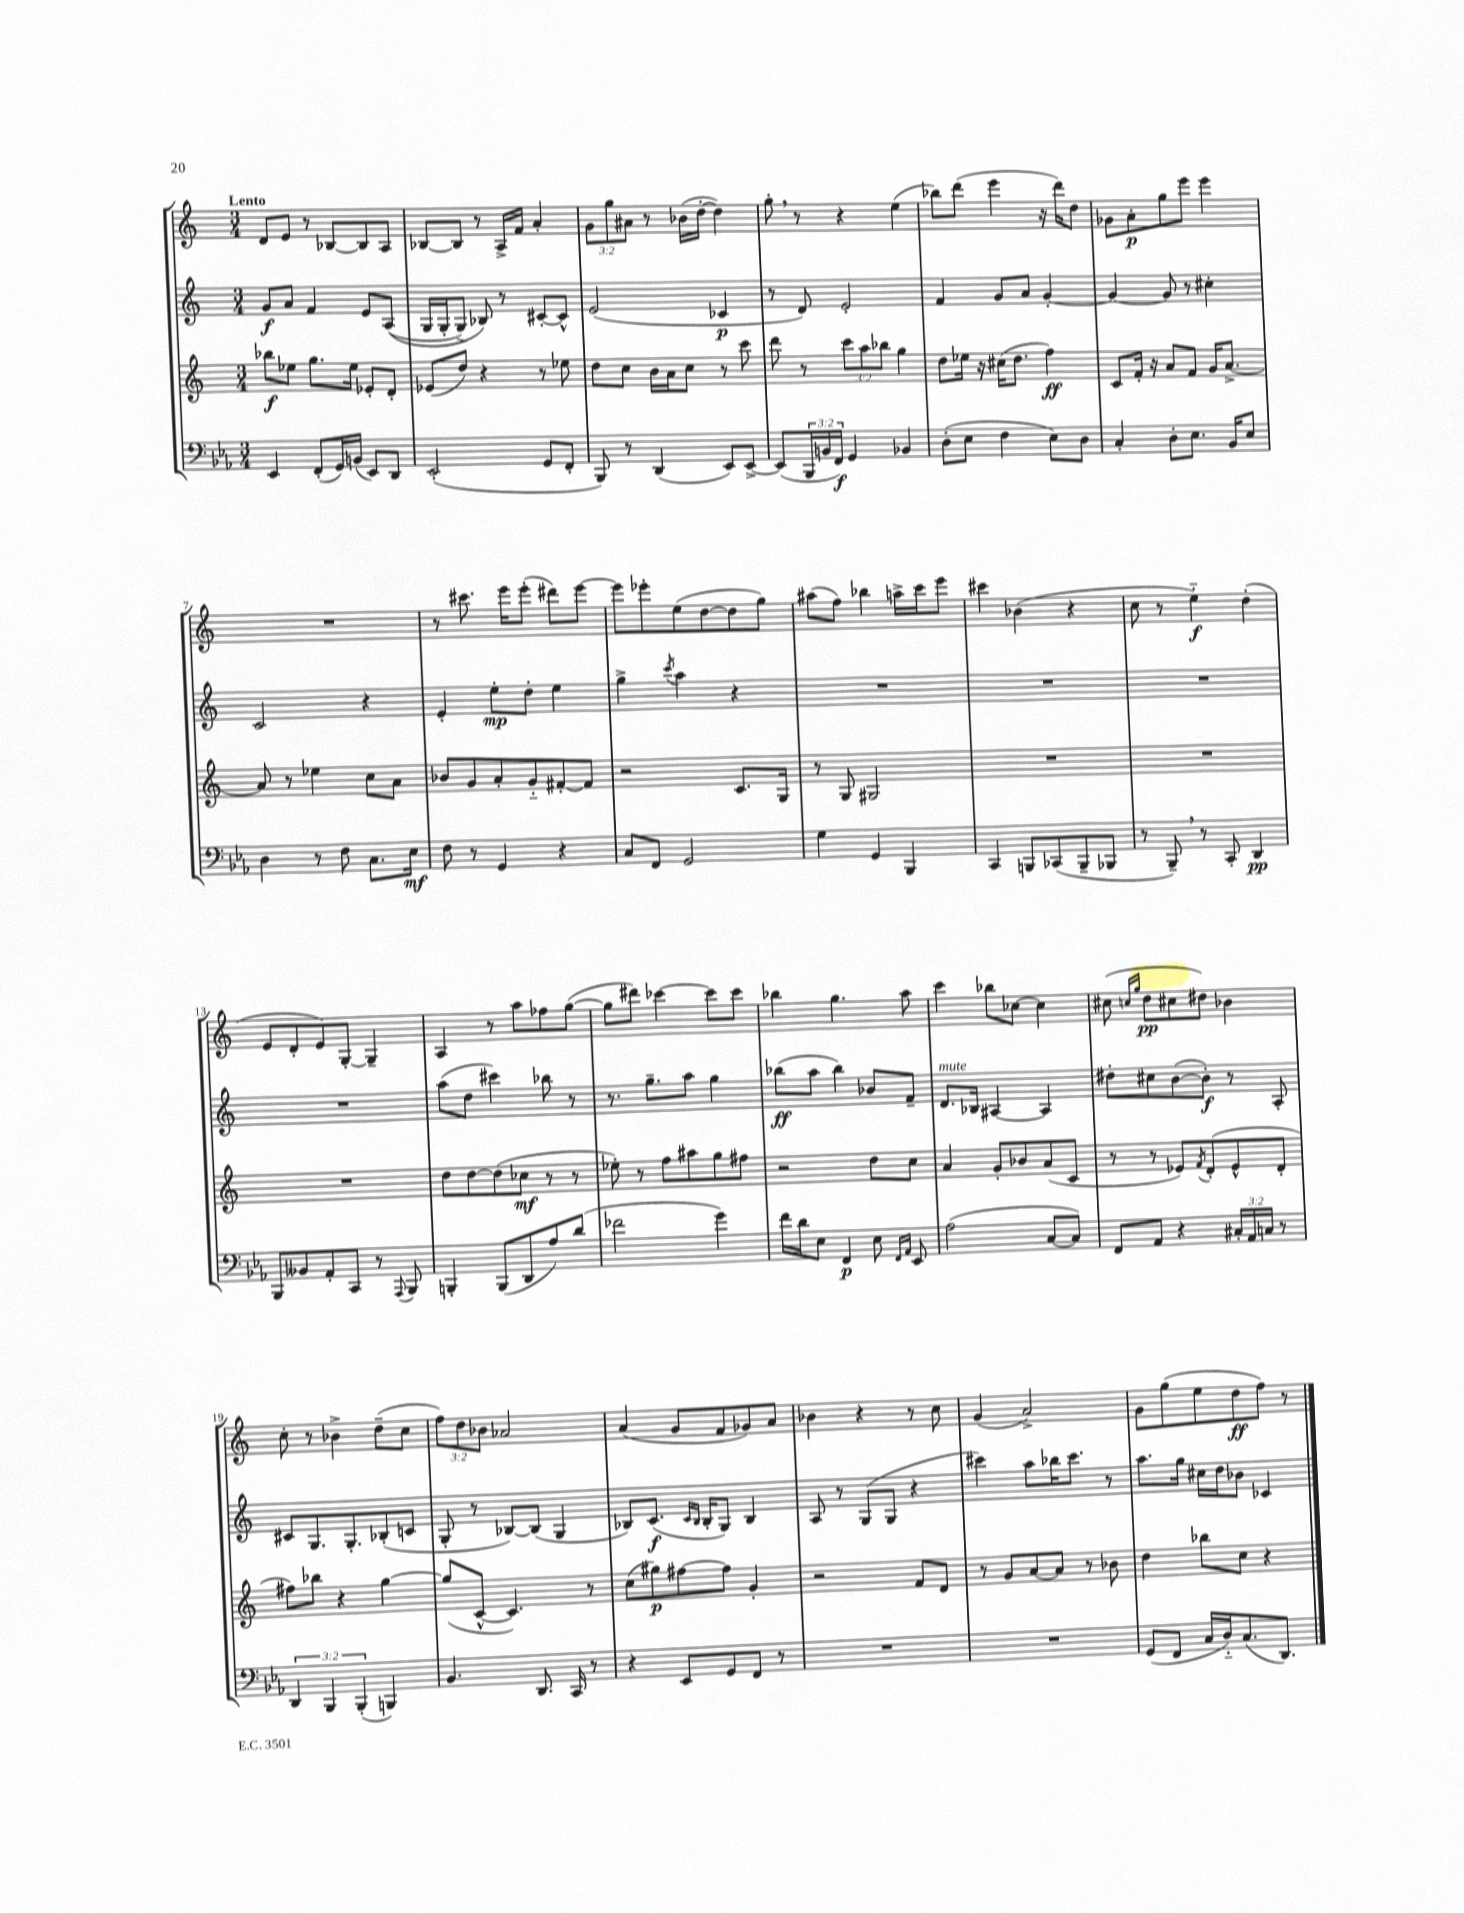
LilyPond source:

<<
\new StaffGroup <<
\new Staff = "s0" {
    \clef treble \key c \major \numericTimeSignature \time 3/4 \override Staff.TupletNumber.text = #tuplet-number::calc-fraction-text \tempo "Lento"
    d'8 e'8 r8 bes8~ bes8 a8 |
    bes8~ bes8 r8 a16-> f'16 a'4-. |
    \tuplet 3/2 { g'8 g''8 ais'8 } r8 bes'16( d''16~-. d''4) |
    g''8-. \breathe r8 r4 e''4( |
    bes''8) d'''8( e'''4 r16 d'''16) d''8 |
    ges'8 a'8-.\p g''8 e'''8 e'''4 |
    R2. |
    r8 cis'''8. e'''16 e'''8-.( dis'''8) e'''8~ |
    e'''8 ees'''8-. e''8( d''8~ d''8 g''8) |
    ais''8( f''8) bes''4 a''16-> c'''16 e'''8 |
    cis'''4 bes'4( r4 |
    c''8 r8 e''4-_\f) d''4-.( |
    e'8 d'8-. e'8) g8~-. g4-- |
    a4 r8 a''8 fes''8 g''8~( |
    g''8 dis'''8) ces'''4~ ces'''8 ces'''8 |
    bes''4 g''4. a''8 |
    c'''4 bes''8 ces''8~ ces''4 |
    cis''8( \grace { c''16 g''16 } d''8\pp cis''8 dis''8) bes'4 |
    c''8-. r8 bes'4-> d''8--( c''8 |
    \tuplet 3/2 { f''8) d''8 bes'8 } aes'2 |
    a'4( g'8 f'8 ges'8) a'8 |
    bes'4 r4 r8 c''8 |
    g'4( a'2->) |
    g'8 g''8( e''8 d''8\ff f''8) r8 \bar "|." |
}
\new Staff = "s1" {
    \clef treble \key c \major \numericTimeSignature \time 3/4
    g'8\f a'8 f'4 e'8 a8(\( |
    g16 g16-. g8->) bes8\) r8 cis'8~-. cis'8-^ |
    e'2( ces'4\p |
    r8 d'8) e'2-. |
    f'4 g'8 a'8 g'4~-. |
    g'4~ g'8 r8 cis''4-. |
    c'2 r4 |
    e'4-. e''8-.\mp d''8-. e''4 |
    g''4-> \acciaccatura { c'''8 } a''4 r4 |
    R2. |
    R2. |
    R2. |
    R2. |
    a''8( d''8 cis'''4) bes''8 r8 |
    r8. g''8.-- a''8 g''4 |
    bes''8\ff( a''8 bes''4) bes'8 f'8-- |
    d'8.^\markup { \italic "mute" } bes16 ais4~ ais4 |
    dis''8-. cis''8 b'8~( b'8-.\f) r8 a8-. |
    cis'8 g8. g8.-. bes8-.( c'8 |
    g8-. r8 bes8~) bes8( g4 |
    bes8) c'8.\f( \grace { c'16 bes16 } bes16-. g8) bes4 |
    a8 r8 g8( g8 r4 |
    cis'''4) a''8 bes''16 cis'''8. r8 |
    a''8. g''16 cis''16 d''16 bes'8 ces'4 \bar "|." |
}
\new Staff = "s2" {
    \clef treble \key c \major \numericTimeSignature \time 3/4 \override Staff.TupletNumber.text = #tuplet-number::calc-fraction-text
    bes''8\f ees''8 g''8. ees''16 ees'8-. d'8-. |
    ees'8( d''8) r4 r8 ees''8 |
    d''8 c''8 b'16 a'16 c''8 r8 c'''8 |
    d'''8 r8 \tuplet 3/2 { c'''8 a''8 bes''8 } g''4 |
    d''8 ees''16 r16 cis''16( d''8. f''4\ff) |
    c'8 f'16-. r16 a'8 f'8 g'16 a'8.~-> |
    a'8 r8 ees''4 c''8 a'8 |
    bes'8 g'8 a'8-. g'8-_ fis'8~-. fis'8 |
    r2 c'8. g16 |
    r8 g8 gis2 |
    R2. |
    R2. |
    R2. |
    d''8 d''8~ d''8( ces''8\mf r8 r8 |
    ees''8-.) r8 f''8 ais''8 g''8 fis''8 |
    r2 d''8 c''8 |
    a'4 g'8-. bes'8 a'8( c'8 |
    r8 r8 ees'8) \acciaccatura { f'8 } d'8-.( ees'8-^ d'8-. |
    fis''8) bes''8 r4 g''4~ |
    g''8( c'8~-^ c'4.) r8 |
    c''8( gis''8\p) fis''8~ fis''8 g'4-. |
    r2 f'8 d'8 |
    r8 g'8 a'8~ a'8 r8 bes'8 |
    d''4 bes''8 c''8 r4 \bar "|." |
}
\new Staff = "s3" {
    \clef bass \key ees \major \numericTimeSignature \time 3/4 \override Staff.TupletNumber.text = #tuplet-number::calc-fraction-text
    ees,4 f,8-.( g,16) b,16( ees,8) d,8 |
    ees,2-.( g,8 f,8-. |
    bes,,8) r8 d,4( ees,8) ees,8~-> |
    ees,8( \tuplet 3/2 { bes,,16 b,16 f,16\f) } g,4 bes,4 |
    d8-.( ees8 f4 ees8) d8 |
    c4-. d8-. ees8. bes,16 ees8 |
    d4 r8 f8 c8. ees16\mf |
    f8 r8 g,4 r4 |
    c8 f,8 g,2 |
    g4 g,4 bes,,4 |
    c,4 b,,8 ces,8( b,,8-- bes,,8 |
    r8 bes,,8--) \breathe r8 c,8-. d,4\pp |
    bes,,8 beses,8 aes,8-. c,8 r8 \appoggiatura { aes,,8 } bes,,8 |
    b,,4-. b,,8( d,8 aes8) d'8( |
    fes'2 g'4) |
    f'16 d'16 ees8 f,4\p ees8 \grace { f,16 aes,16 } ees,8 |
    aes2( c8~ c8) |
    f,8 aes,8 r4 \tuplet 3/2 { cis16-. aes,16 c16 } r8 |
    \tuplet 3/2 { d,4 bes,,4 bes,,4-.( } b,,4) |
    bes,4. d,8. c,16 r8 |
    r4 ees,8 g,8 f,8 r8 |
    R2. |
    R2. |
    g,8( f,8 c16 d16-_) c8.( d,8.) \bar "|." |
}
>>
>>
